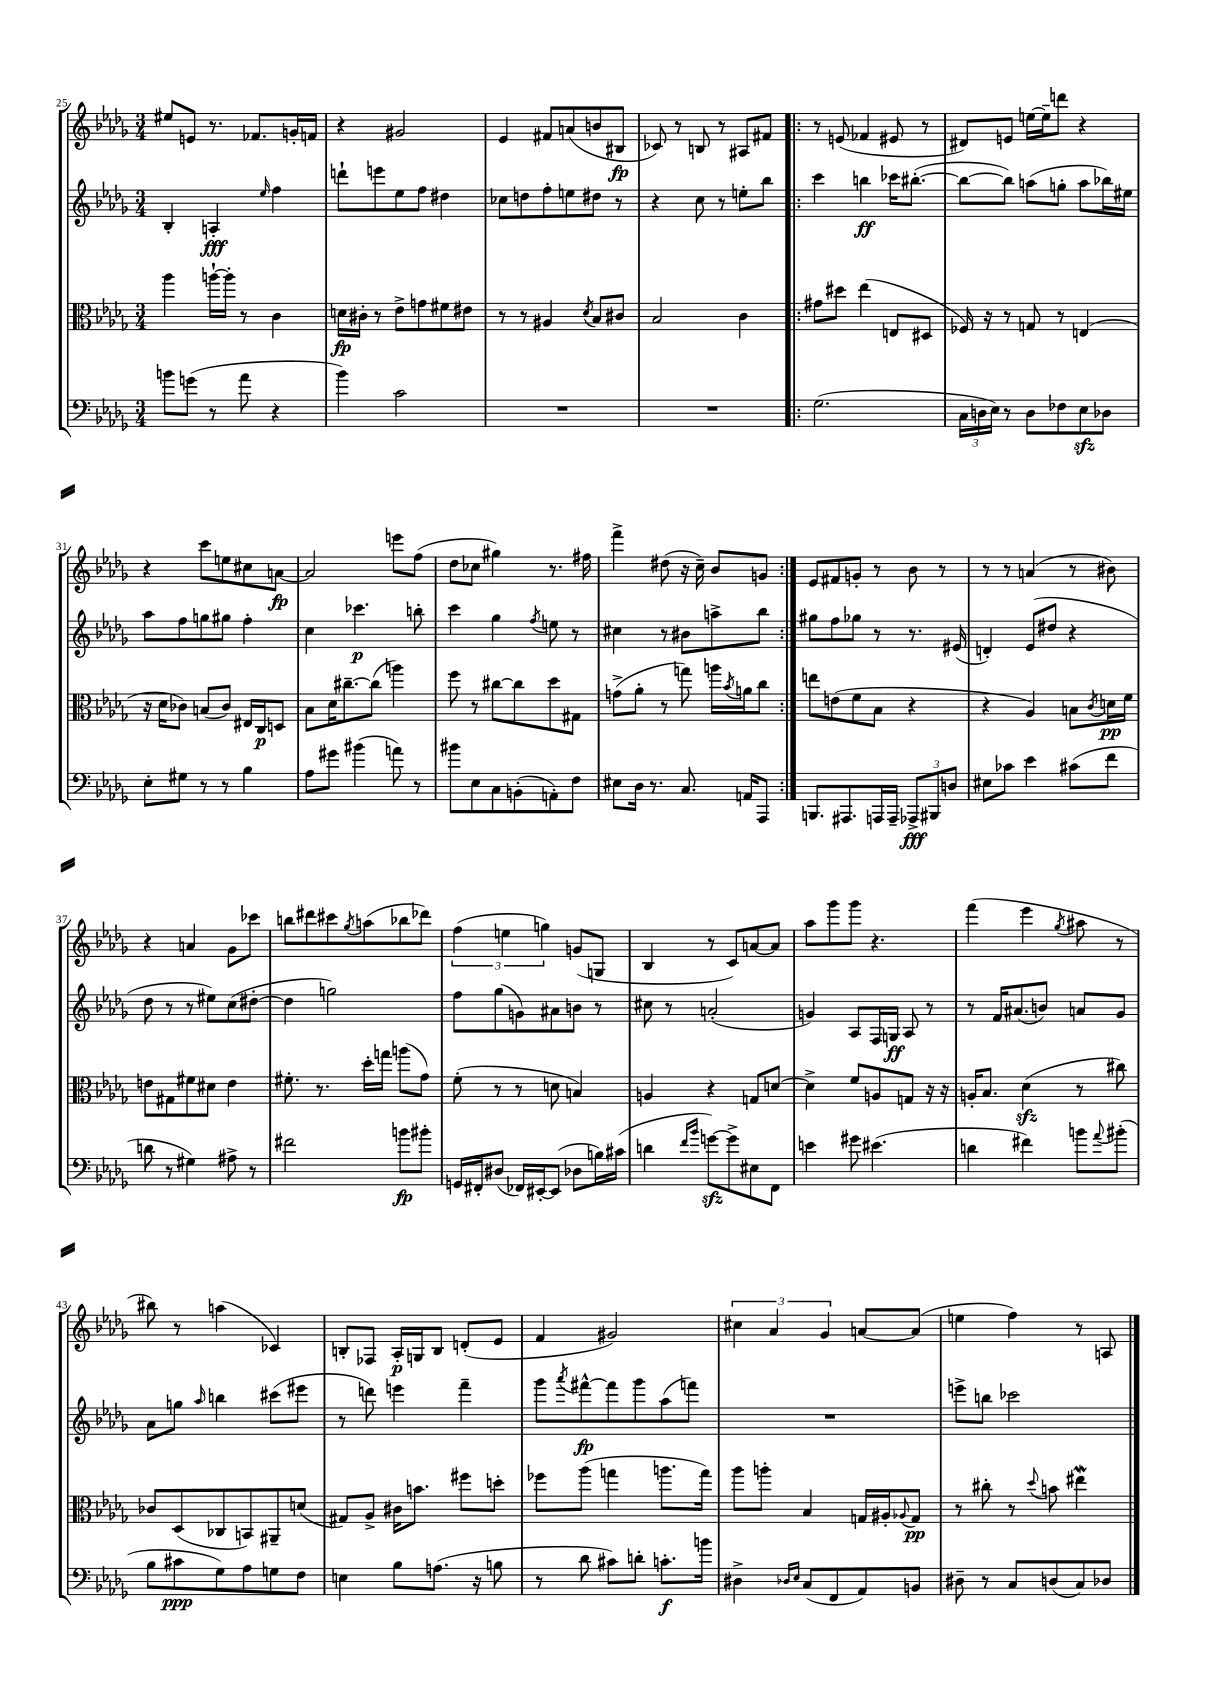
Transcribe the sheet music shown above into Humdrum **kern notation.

**kern	**kern	**kern	**kern
*staff4	*staff3	*staff2	*staff1
*clefF4	*clefC3	*clefG2	*clefG2
*k[b-e-a-d-g-]	*k[b-e-a-d-g-]	*k[b-e-a-d-g-]	*k[b-e-a-d-g-]
*M3/4	*M3/4	*M3/4	*M3/4
8b\L	4aa-\	4B-'/	8ee#/L
(8g\J	.	.	8e/J
8r	[16aa`\LL	4A'/	8.r
.	16aa'\]JJ	.	.
8a-\	8r	.	.
.	.	.	8.f-/L
.	.	16qqee-/	.
4r	4c\	4ff\	.
.	.	.	16g'/L
.	.	.	16f/JJ
=	=	=	=
4b-\)	16d\LL	8ddd`\L	4r
.	16c#'\JJ	.	.
.	8r	8eee\	.
2c\	8e-^\L	8ee-\	2g#/
.	8g\	8ff\J	.
.	8f#\	4dd#\	.
.	8e#\J	.	.
=	=	=	=
2.r	8r	8cc-\L	4e-/
.	8r	8dd\	.
.	4A#/	8ff'\	8f#/L
.	.	8ee\	(8a/
.	8qd-/	.	.
.	8B-/L	8dd#\J	8b/
.	8c#/J	8r	8B#/J
=	=	=	=
2.r	2B-/	4r	8c-/)
.	.	.	8r
.	.	8cc\	8B/
.	.	8r	8r
.	4c\	8ee'\L	8A#/L
.	.	8bb-\J	8f#/J
=!|:	=!|:	=!|:	=!|:
(2.G-\	8g#\L	4ccc\	8r
.	8dd#\J	.	(8e/
.	(4ee-\	4bb\	4f-/
.	8E/L	16ccc-\LK	8e#/
.	.	([8.bb#'\J	.
.	8D#/J	.	8r
=	=	=	=
24C\LL	16F-/)	8bb#\_L	8d#/L)
24D\	.	.	.
.	16r	.	.
24E-\JJ)	.	.	.
8r	8r	8bb#\]J)	8e/J
8D\L	8G/	(8aa\L	[16ee\LL
.	.	.	16ee~\]J
8F-\	8r	8gg'\J	8ddd\J
8E-\	(4E/	8aa\L	4r
8D-\J	.	16bb-\L)	.
.	.	16ee#\JJ	.
=	=	=	=
8E-'\L	16r	8aa-\L	4r
.	16d-\LK	.	.
8G#\J	8c-\J)	8ff\	.
8r	(8B/L	8gg\	8ccc\L
8r	8c-/J)	8gg#\J	8ee\
4B-\	16E#/LL	4ff'\	8cc#\
.	16C/J	.	.
.	8D/J	.	[8a\J
=	=	=	=
8A-\L	8B-\L	4cc\	2a/]
8g#\J	16d-\K	.	.
.	[8.cc#~\	.	.
(4b#\	.	4.ccc-\	.
.	(8cc#\]J	.	.
8a\)	4aa\)	.	8eee\L
8r	.	8bb'\	(8ff\J
=	=	=	=
8b#\L	8ff\	4ccc\	8dd-\L
8E-\	8r	.	8cc-\J
8C\	[8cc#\L	4gg-\	4gg#\)
(8BB'\	8cc#\]	.	.
.	.	8qff/	.
8AA'\)	8dd-\	8ee\	8.r
8F\J	8G#\J	8r	.
.	.	.	16ff#\
=	=	=	=
8E#\L	(8g^\L	4cc#\	4fff^\
16D-\Jk	8a-'\J	.	.
8.r	.	.	.
.	8r	8r	(8dd#\
8.C/	8gg\)	8b#\L	16r
.	.	.	16cc~\)
.	16aa\LL	8aa^\	8b-/L
.	8qb-/	.	.
16AA/LK	16a\J	.	.
8AAA-/J	8cc\J	8bb-\J	8g/J
=:|!	=:|!	=:|!	=:|!
8.BBB/L	8ee\L	8gg#\L	8e-/L
.	(8e\	8ff\	8f#/
8.AAA#/	.	.	.
.	8f\	8gg-\J	8g'/J
16AAA/L	8B-\J	8r	8r
16AAA~/JJ	.	.	.
12AAA-^/L	4r	8.r	8b-\
12BBB#/	.	.	.
.	.	.	8r
12D/J	.	.	.
.	.	(16e#/	.
=	=	=	=
8E#\L	4r	4d'/)	8r
8c-\J	.	.	8r
4e-\	4A-/)	(8e-/L	(4a/
.	.	8dd#/J	.
(8c#\L	8B\L	4r	8r
.	8qc/	.	.
8f\J	16d\L	.	8b#\)
.	16f\JJ	.	.
=	=	=	=
8d\	8e\L	8dd-\	4r
8r	8G#\	8r	.
4G#\)	8f#\	8r	4a/
.	8d#\J	8ee#\L)	.
8A#^\	4e\	(8cc\	8g-\L
8r	.	[8dd#'\J	8ccc-\J
=	=	=	=
2f#\	8.f#'\	4dd#\]	8bb\L
.	.	.	8ddd#\
.	8.r	.	.
.	.	2gg\)	8ccc#\
.	.	.	8qgg-/
.	16dd-'\LL	.	(8aa\
.	16gg\JJ	.	.
8b\L	(8aa\L	.	8bb-\
8b#'\J	8g-\J)	.	8ddd-\J)
=	=	=	=
16GG/LL	(8f'\	8ff\L	(6ff\
16FF#'/J	.	.	.
(8D#/J	8r	(8gg-\	.
.	.	.	6ee\
16FF-/LL)	8r	8g\)	.
[16EE#'/J	.	.	.
.	.	.	6gg\)
(8EE#/]J	8d\	8a#\	.
8D-\L	4B/)	8b\J	(8g/L
16B\L)	.	8r	8G/J
(16c#\JJ	.	.	.
=	=	=	=
4d\	4A/	8cc#\	4B-/
.	.	8r	.
16qqf/LL	.	.	.
16qqb-/JJ	.	.	.
[8g\L)	4r	(2a'/	8r
8g^\]	.	.	8c/L)
8E#\	8G/L	.	[8a/
8FF\J	[8d/J	.	8a/]J
=	=	=	=
4e\	4d^\]	4g/)	8aa-\L
.	.	.	8ggg-\
8g#\	8f/L	8A-/L	8ggg-\J
(4.e#\	8A/	16F/L	4.r
.	.	16G/JJ	.
.	8G/J	8A-/	.
.	16r	8r	.
.	16r	.	.
=	=	=	=
4d\	16A'/LK	8r	(4fff\
.	8.B-/J	.	.
.	.	16f/LK	.
.	.	(8.a#/	.
4f#\)	(4d-\	.	4eee-\
.	.	8b/J)	.
.	.	.	8qgg-/
8b\L	8r	8a/L	8aa#\
8qqa-/	.	.	.
(8b#'\J	8cc#\)	8g-/J	8r
=	=	=	=
8B-\L	8c-/L	8a-\L	8bb#\)
8c#\	(8D-/	8gg\J	8r
.	.	16qqaa-/	.
8G-\)	8C-/	4bb\	(4aa\
8A-\	8BB/)	.	.
8G\	8AA#~/	(8ccc#\L	4c-/)
8F\J	(8d/J	8eee#\J	.
=	=	=	=
4E\	8G#/L)	8r	8B'/L
.	8A-^/J	8ddd\)	8F-/J
8B-\L	16c#\LK	4eee\	16A-'/LL
.	8.b\J	.	16G/J
(8.A\J	.	.	8B/J
.	8ff#\L	4fff~\	(8d'/L
16r	.	.	.
8B\	8dd'\J	.	8e-/J
=	=	=	=
8r	8ff-\L	8ggg-\L	4f/
.	.	8qaaa-/	.
8d-\	(8aa-\J	[8fff#^^\	.
8c#\L)	4gg\	8fff#\]	2g#/)
8d'\J	.	8ggg-\	.
8.c'\L	8.aa\L	(8aa-\	.
.	.	8fff\J)	.
16b\Jk	16gg\Jk)	.	.
=	=	=	=
4D#^\	8aa-\L	2.r	6cc#\
.	8aa'\J	.	.
.	.	.	6a-/
16qqD-/LL	.	.	.
16qqE-/JJ	.	.	.
(8C/L	4B-/	.	.
.	.	.	6g-/
8FF/	.	.	.
8AA-/)	16G/LL	.	[8a/L
.	16A#'/J	.	.
.	8qqA-/	.	.
8BB/J	8G/J	.	(8a/]J
=	=	=	=
8D#~\	8r	8eee^\L	4ee\
8r	8cc#'\	8bb\J	.
8C/L	8r	2ccc-\	4ff\)
.	8qqdd-/	.	.
(8D/	8b\	.	.
8C/)	4ee#\	.	8r
8D-/J	.	.	8A/
==	==	==	==
*-	*-	*-	*-
